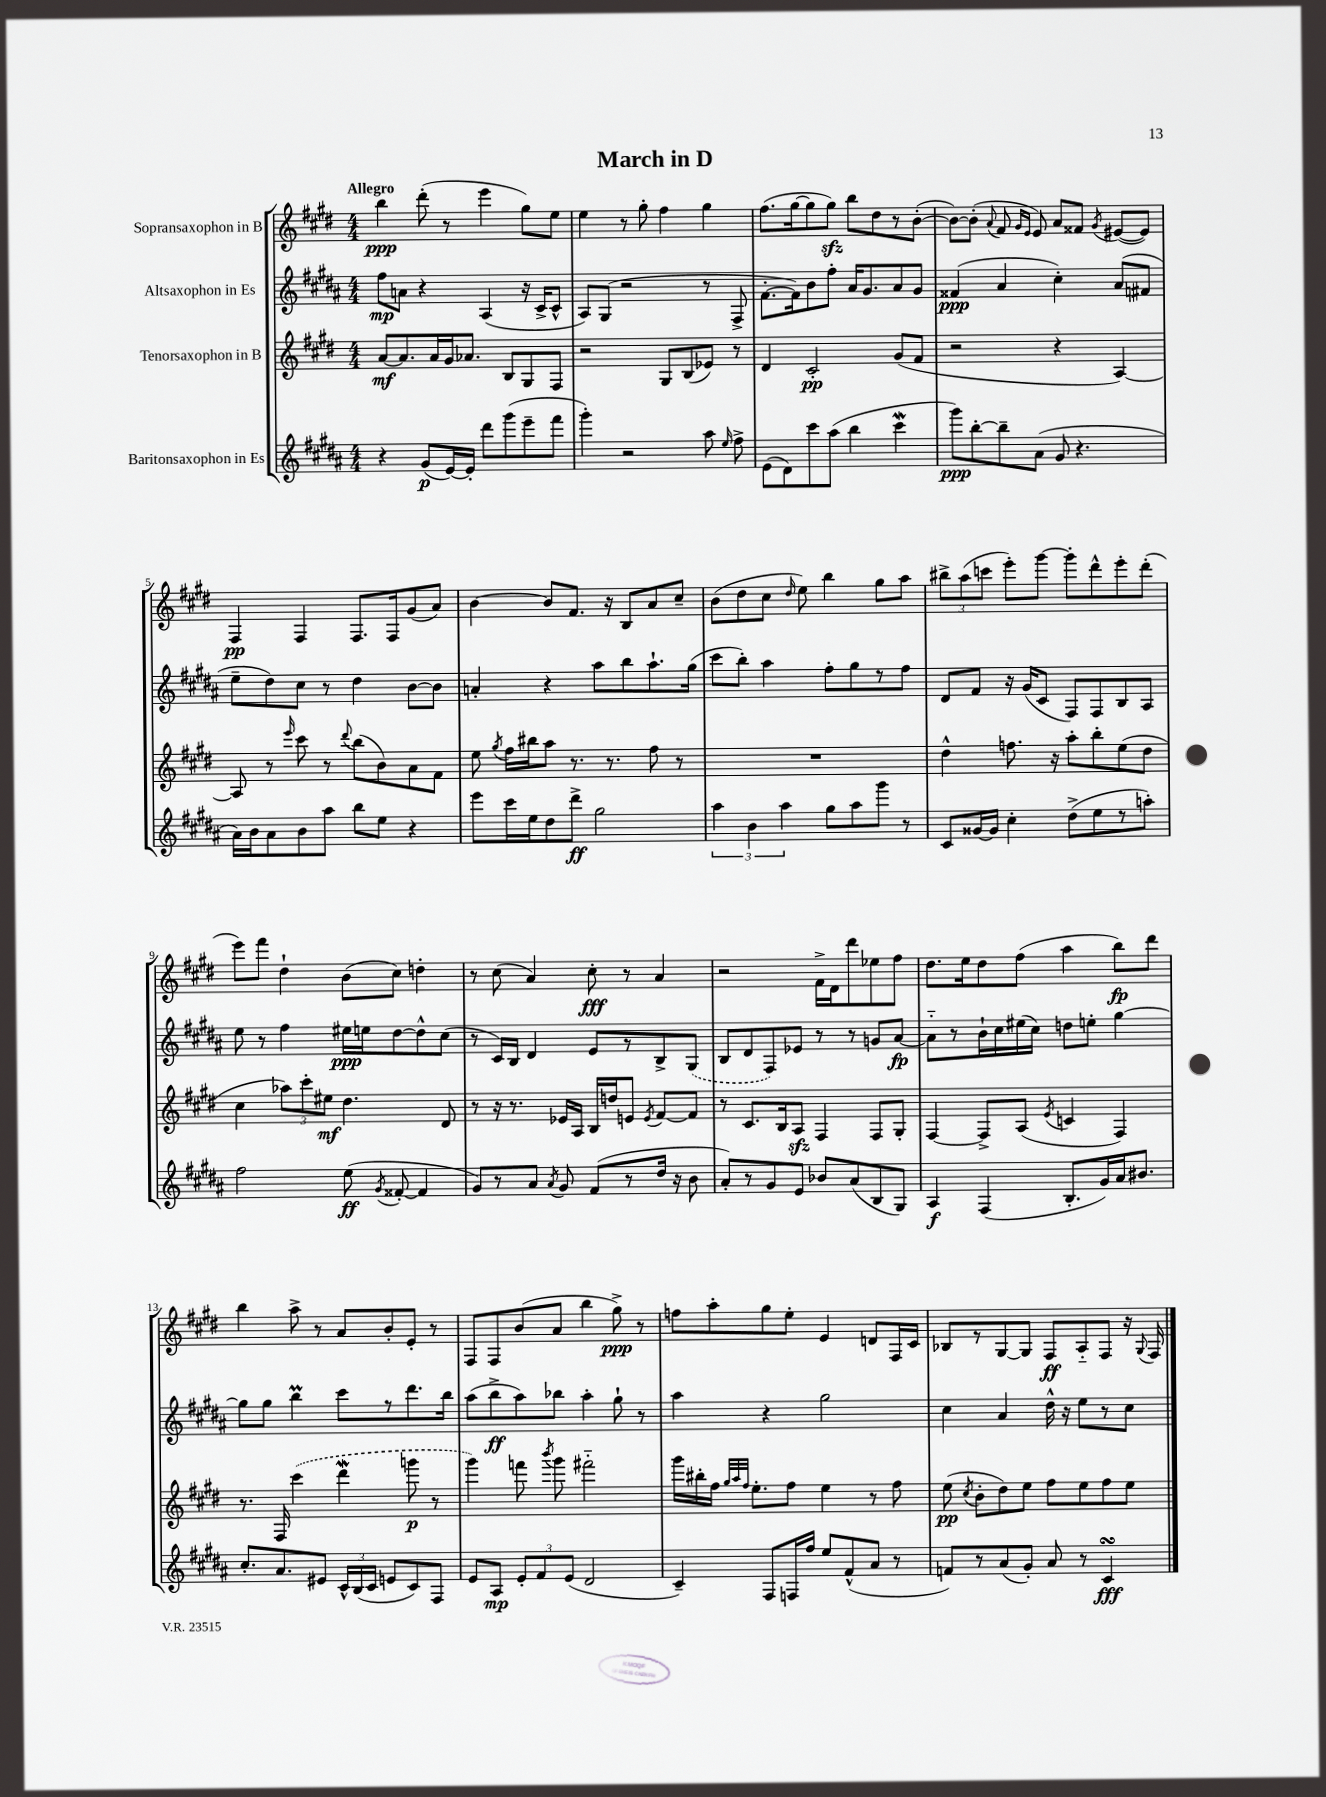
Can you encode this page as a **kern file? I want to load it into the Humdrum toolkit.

**kern	**dynam	**kern	**dynam	**kern	**dynam	**kern	**dynam
*part4	*part4	*part3	*part3	*part2	*part2	*part1	*part1
*staff4	*staff4	*staff3	*staff3	*staff2	*staff2	*staff1	*staff1
*I"Baritonsaxophon in Es	*	*I"Tenorsaxophon in B	*	*I"Altsaxophon in Es	*	*I"Sopransaxophon in B	*
*clefG2	*	*clefG2	*	*clefG2	*	*clefG2	*
*k[f#c#g#d#a#]	*	*k[f#c#g#d#]	*	*k[f#c#g#d#a#]	*	*k[f#c#g#d#]	*
*M4/4	*	*M4/4	*	*M4/4	*	*M4/4	*
=1	=1	=1	=1	=1	=1	=1	=1
!	!	!	!	!	!	!LO:TX:a:B:t=Allegro	!
4r	.	[8a/L	mf	8ff#\L	mp	4bb\	ppp
.	.	8.a/]	.	8an\J	.	.	.
(8g#/L	p	.	.	4r	.	(8ddd#'\	.
.	.	16a/L	.	.	.	.	.
[16e/L)	.	16g#/J	.	.	.	8r	.
16e'/JJ]	.	8.a-X/J	.	.	.	.	.
8ddd#\L	.	.	.	(4A#/	.	4eee\	.
(8ggg#\	.	8B/L	.	.	.	.	.
8eee~\	.	8G#/	.	16r	.	8gg#\L)	.
.	.	.	.	16c#^/KL	.	.	.
8fff#\J	.	8F#/J	.	8c#^^/J	.	8ee\J	.
=2	=2	=2	=2	=2	=2	=2	=2
4ggg#'\)	.	2r	.	8A#/L)	.	4ee\	.
.	.	.	.	(8G#/J	.	.	.
2r	.	.	.	2r	.	8r	.
.	.	.	.	.	.	8gg#'\	.
.	.	8G#/L	.	.	.	4ff#\	.
.	.	(8B/	.	.	.	.	.
8aa#\	.	8e-X/J)	.	8r	.	4gg#\	.
16qqee/	.	.	.	.	.	.	.
8ff#^\	.	8r	.	8F#^/	.	.	.
=3	=3	=3	=3	=3	=3	=3	=3
(8e\L	.	4d#/	.	[8.f#'\L	.	(8.ff#\L	.
8d#\)	.	.	.	.	.	.	.
.	.	.	.	16f#\k])	.	[16gg#\k	.
8ccc#\	.	2c#'/	pp	8b\	.	8gg#\]	.
(8aa#\J	.	.	.	8ff#'\J	.	8gg#zz\J)	.
4bb\	.	.	.	16a#/KL	.	8bb\L	.
.	.	.	.	8.g#/	.	.	.
.	.	.	.	.	.	8dd#\	.
4ccc#W\	.	(8g#/L	.	8a#/	.	8r	.
.	.	8f#/J	.	8g#/J	.	([8b'\J	.
=4	=4	=4	=4	=4	=4	=4	=4
8ggg#\L)	ppp	2r	.	(4f##X/	ppp	8b\L_)	.
[8bb'\	.	.	.	.	.	(8b'\J]	.
.	.	.	.	.	.	8qqa/	.
8bb~\]	.	.	.	4a#/	.	8f#/	.
.	.	.	.	.	.	16qqg#/LL	.
.	.	.	.	.	.	16qqe/JJ	.
(8a#\J	.	.	.	.	.	8e/)	.
8g#/	.	4r	.	4cc#'\)	.	8a/L	.
4.r	.	.	.	.	.	8f##X/J	.
.	.	.	.	.	.	8qg#/	.
.	.	[4A/)	.	(8a#/L	.	([8e#X/L	.
.	.	.	.	8f#X/J	.	8e#/J])	.
!!LO:LB:g=z
=5	=5	=5	=5	=5	=5	=5	=5
16a#\LL)	.	8A/]	.	8ee~\L	.	4F#/	pp
16b\J	.	.	.	.	.	.	.
8a#\	.	8r	.	8dd#\)	.	.	.
.	.	16qqeee/	.	.	.	.	.
8b\	.	8ccc#\	.	8cc#\J	.	4F#/	.
8aa#\J	.	8r	.	8r	.	.	.
.	.	8qqddd#/	.	.	.	.	.
8bb\L	.	(8bb\L	.	4dd#\	.	8.F#/L	.
8ee\J	.	8b\)	.	.	.	.	.
.	.	.	.	.	.	16F#/k	.
4r	.	8a\	.	[8b\L	.	(8g#/	.
.	.	8f#\J	.	8b\J]	.	8a/J)	.
=6	=6	=6	=6	=6	=6	=6	=6
8eee\L	.	8ee\	.	4an'/	.	[4b\	.
.	.	8qgg#/	.	.	.	.	.
16ccc#\L	.	16ff#\LL	.	.	.	.	.
16ee\J	.	16bb#X\J	.	.	.	.	.
8dd#\	.	8aa\J	.	4r	.	8b/L]	.
8ddd#^\J	ff	8.r	.	.	.	8.f#/J	.
2gg#\	.	.	.	8aa#\L	.	.	.
.	.	8.r	.	.	.	16r	.
.	.	.	.	8bb\	.	8B/L	.
.	.	8ff#\	.	8.aa#`\	.	8a/	.
.	.	8r	.	.	.	8cc#~/J	.
.	.	.	.	(16gg#\Jk	.	.	.
=7	=7	=7	=7	=7	=7	=7	=7
6aa#\	.	1r	.	8ccc#\L	.	(8b\L	.
.	.	.	.	8bb'\J)	.	8dd#\	.
6b\	.	.	.	.	.	.	.
.	.	.	.	4aa#\	.	8cc#\J	.
6aa#\	.	.	.	.	.	.	.
.	.	.	.	.	.	16qqdd#/	.
.	.	.	.	.	.	8ee\)	.
8gg#\L	.	.	.	8ff#'\L	.	4bb\	.
8aa#\	.	.	.	8gg#\	.	.	.
8ggg#\J	.	.	.	8r	.	8gg#\L	.
8r	.	.	.	8ff#\J	.	8aa\J	.
=8	=8	=8	=8	=8	=8	=8	=8
8c#/L	.	4dd#^^\	.	8d#/L	.	12bb#X^\L	.
.	.	.	.	.	.	(12aa\	.
[16g##X/L	.	.	.	8f#/J	.	.	.
.	.	.	.	.	.	12cccn\J	.
16g##/JJ]	.	.	.	.	.	.	.
4cc#'\	.	8.ffn\	.	16r	.	8eee'\L)	.
.	.	.	.	(16g#/KL	.	.	.
.	.	.	.	8c#/J	.	[8ggg#\J	.
.	.	16r	.	.	.	.	.
(8dd#^\L	.	8aa'\L	.	8F#/L)	.	8ggg#'\L]	.
8ee\	.	8bb'\	.	8F#/	.	8ddd#^^\	.
8r	.	(8ee\	.	8B/	.	8eee'\	.
8aan'\J)	.	8dd#\J	.	8A#/J	.	(8ddd#'\J	.
!!LO:LB:g=z
=9	=9	=9	=9	=9	=9	=9	=9
2ff#\	.	4cc#\	.	8ee\	.	8eee\L)	.
.	.	.	.	8r	.	8fff#\J	.
.	.	12aa-X\L)	.	4ff#\	.	4dd#`\	.
.	.	12ccc#'\	.	.	.	.	.
.	.	12ee#X\J	mf	.	.	.	.
(8ee\	ff	4.dd#\	.	16ee#X\LL	ppp	(8b\L	.
.	.	.	.	16een\J	.	.	.
8qg#/	.	.	.	.	.	.	.
[8f##X'/	.	.	.	[8dd#\	.	8cc#\J)	.
4f##/]	.	.	.	8dd#^^\]	.	4ddn'\	.
.	.	8d#/	.	(8cc#\J	.	.	.
=10	=10	=10	=10	=10	=10	=10	=10
8g#/L)	.	8r	.	8r	.	8r	.
8r	.	16r	.	16c#/LL)	.	(8cc#\	.
.	.	8.r	.	16B/JJ	.	.	.
8a#/J	.	.	.	4d#/	.	4a/)	.
8qa#/	.	.	.	.	.	.	.
8g#/	.	16e-X/LL	.	.	.	.	.
.	.	16A/JJ	.	.	.	.	.
(8f#/L	.	16B/LL	.	8e/L	.	8cc#'\	fff
.	.	16ddn/J	.	.	.	.	.
8r	.	8en/J	.	8r	.	8r	.
.	.	8qe/	.	.	.	.	.
16dd#/Jk	.	[8f#/L	.	8B^/	.	4a/	.
16r	.	.	.	.	.	.	.
8b\	.	8f#/J]	.	(8G#/J	.	.	.
=11	=11	=11	=11	=11	=11	=11	=11
8a#'/L)	.	8r	.	8B/L	.	2r	.
8r	.	8.c#/L	.	8d#/	.	.	.
8g#/	.	.	.	8F#/)	.	.	.
.	.	16B/k	.	.	.	.	.
8e/J	.	8Azz/J	.	8e-X/J	.	.	.
8b-X/L	.	4F#/	.	8r	.	16f#^\LL	.
.	.	.	.	.	.	16d#\J	.
(8a#/	.	.	.	8r	.	8ddd#\	.
8B/	.	8F#/L	.	8gn/L	.	8ee-X\	.
8G#/J)	.	8G#'/J	.	[8a#/J	fp	8ff#\J	.
=12	=12	=12	=12	=12	=12	=12	=12
4A#/	f	[4F#/	.	8a#\L]	.	8.dd#\L	.
.	.	.	.	8r	.	.	.
.	.	.	.	.	.	16ee\k	.
(4F#/	.	8F#^/L]	.	16b`\L	.	8dd#\	.
.	.	.	.	16cc#\	.	.	.
.	.	(8A/J	.	(16ee#X\	.	(8ff#\J	.
.	.	.	.	16cc#\JJ)	.	.	.
.	.	8qe/	.	.	.	.	.
8.B'/L	.	4cn/	.	8ddn\L	.	4aa\	.
.	.	.	.	8een'\J	.	.	.
16g#/L)	.	.	.	.	.	.	.
16a#/J	.	4F#/)	.	[4gg#\	.	8bb\L)	fp
8.b#X/J	.	.	.	.	.	.	.
.	.	.	.	.	.	8ddd#\J	.
!!LO:LB:g=z
=13	=13	=13	=13	=13	=13	=13	=13
8.cc#'/L	.	8.r	.	8gg#\L]	.	4bb\	.
.	.	.	.	8gg#\J	.	.	.
8.a#/	.	16F#/	.	.	.	.	.
.	.	(4ccc#\	.	4bbM\	.	8aa^\	.
8e#X/J	.	.	.	.	.	8r	.
24c#^^/LL	.	4ddd#W\	.	8ccc#\L	.	8a/L	.
(24B/	.	.	.	.	.	.	.
24c#/JJ	.	.	.	.	.	.	.
8en/L	.	.	.	8r	.	8b'/	.
8c#/)	.	8gggn\	p	8.ddd#\	.	8e'/J	.
8F#/J	.	8r	.	.	.	8r	.
.	.	.	.	16bb\Jk	.	.	.
=14	=14	=14	=14	=14	=14	=14	=14
8e/L	.	4ggg#\)	.	(8aa#\L	.	8F#/L	.
8A#/J	mp	.	.	8bb^\	ff	8F#/	.
12e'/L	.	8fffn\	.	8aa#\)	.	(8b/	.
12f#/	.	.	.	.	.	.	.
.	.	8qbbb/	.	.	.	.	.
.	.	8ggg#\	.	8bb-X\J	.	8a/J	.
(12e/J	.	.	.	.	.	.	.
2d#/	.	2fff#X\	.	4aa#'\	.	4bb\	.
.	.	.	.	8gg#`\	.	8gg#^\)	ppp
.	.	.	.	8r	.	8r	.
=15	=15	=15	=15	=15	=15	=15	=15
4c#~/)	.	16ggg#\LL	.	4aa#\	.	8ffn\L	.
.	.	16bb#X'\	.	.	.	.	.
.	.	16ff#\JJ	.	.	.	8aa'\	.
.	.	32qqgg#/LLL	.	.	.	.	.
.	.	32qqaa/	.	.	.	.	.
.	.	32qqff#/JJJ	.	.	.	.	.
.	.	8.ee'\L	.	.	.	.	.
8F#/L	.	.	.	4r	.	8gg#\	.
16Fn/L	.	8ff#\J	.	.	.	8ee'\J	.
16ff#/JJ	.	.	.	.	.	.	.
8ee/L	.	4ee\	.	2gg#\	.	4e/	.
(8f#^^/	.	.	.	.	.	.	.
8a#/J	.	8r	.	.	.	8dn/L	.
8r	.	8ff#\	.	.	.	16F#/L	.
.	.	.	.	.	.	16c#/JJ	.
=16	=16	=16	=16	=16	=16	=16	=16
8fn/L)	.	(8ee\	pp	4cc#\	.	8B-X/L	.
.	.	8qcc#/	.	.	.	.	.
8r	.	8b'\L	.	.	.	8r	.
(8a#/	.	8dd#\)	.	4a#/	.	[8G#/	.
8g#'/J)	.	8ee\J	.	.	.	8G#/J]	.
8a#/	.	8ff#\L	.	16dd#^^\	.	8F#/L	ff
.	.	.	.	16r	.	.	.
8r	.	8ee\	.	8ee\L	.	8A/	.
4c#sSSS/	fff	8ff#\	.	8r	.	8F#/J	.
.	.	8ee\J	.	8cc#\J	.	16r	.
.	.	.	.	.	.	8qqG#/	.
.	.	.	.	.	.	16F#/	.
==	==	==	==	==	==	==	==
*-	*-	*-	*-	*-	*-	*-	*-
